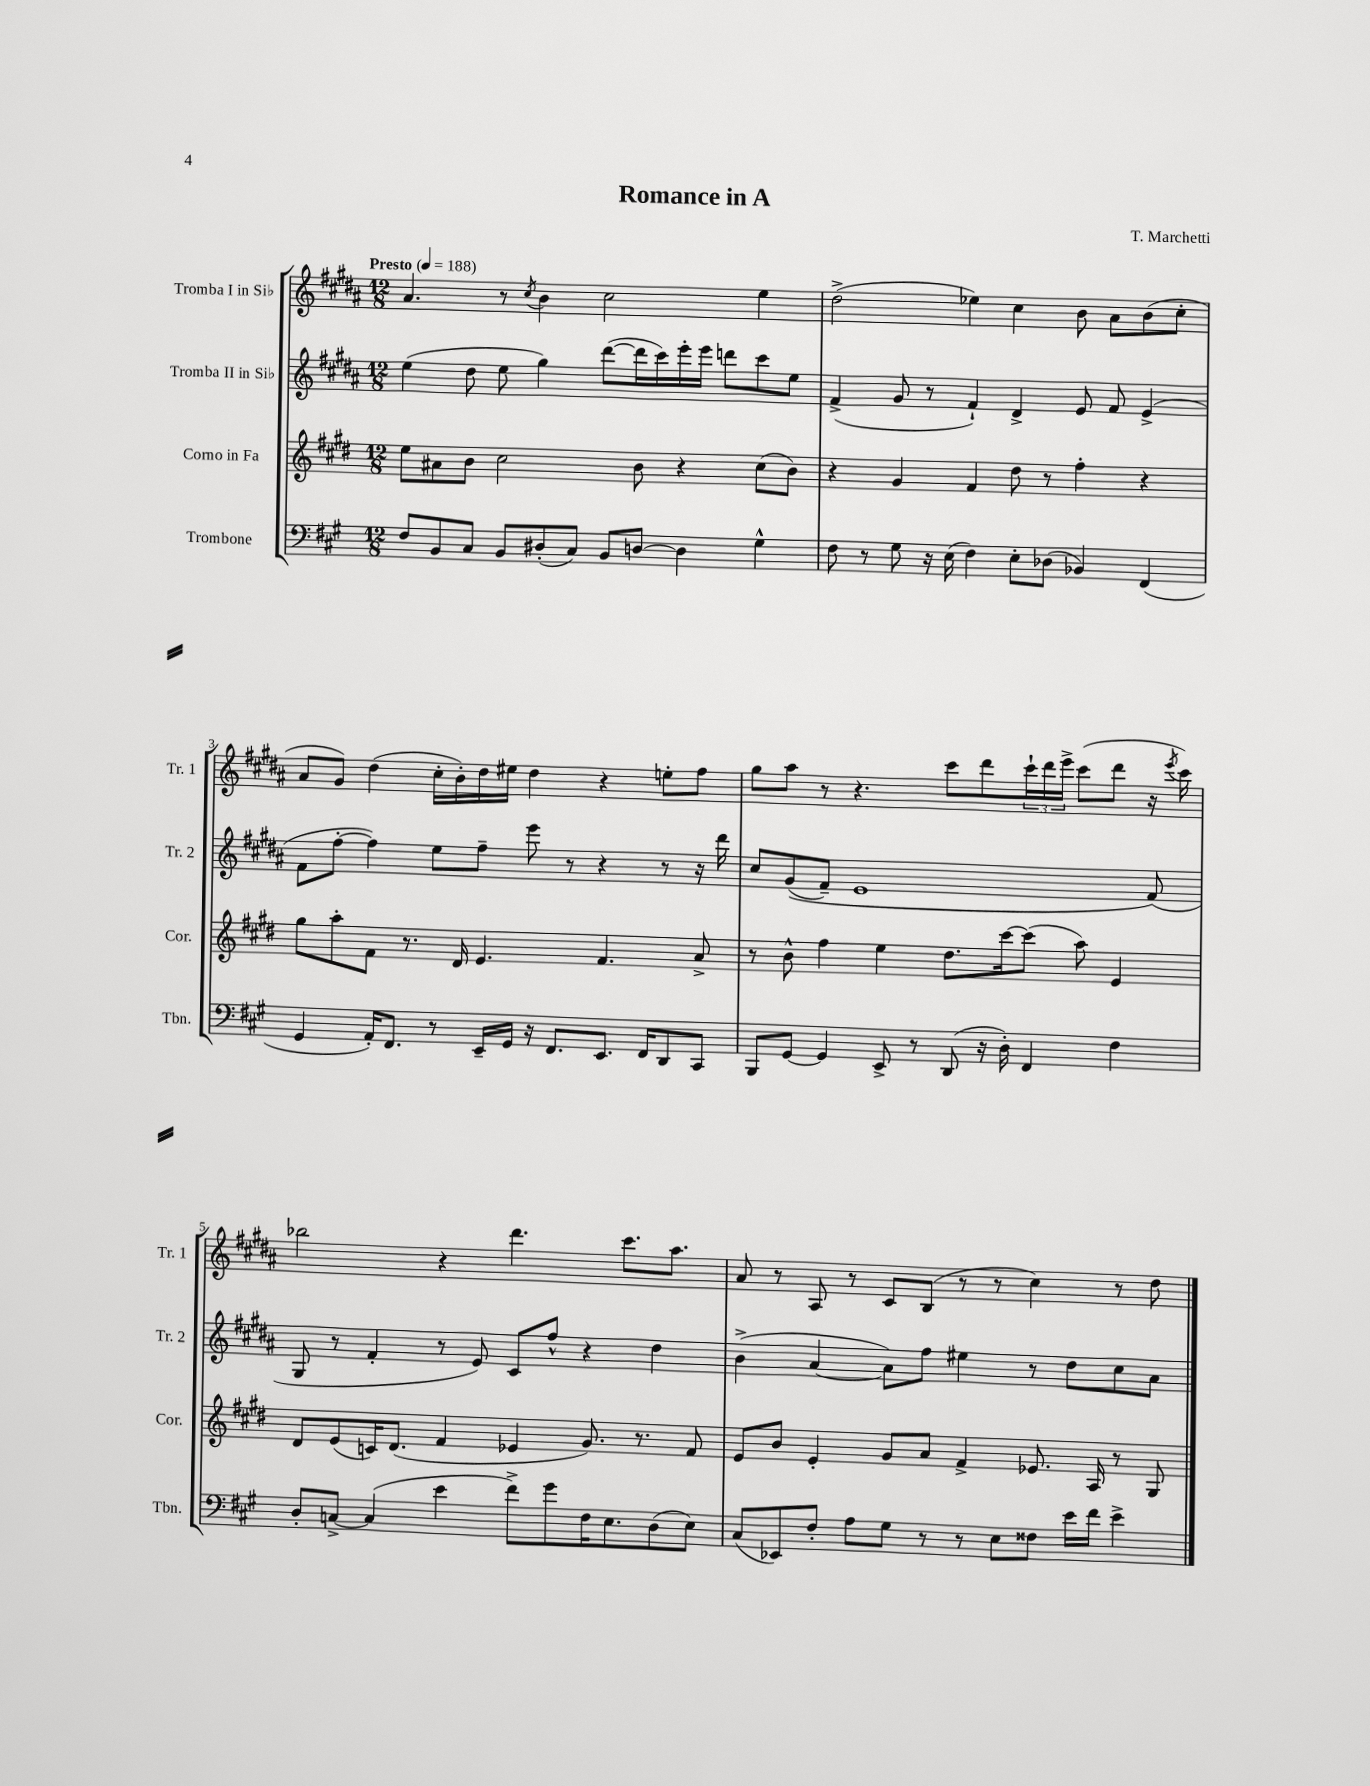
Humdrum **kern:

**kern	**kern	**kern	**kern
*part4	*part3	*part2	*part1
*staff4	*staff3	*staff2	*staff1
*I"Trombone	*I"Corno in Fa	*I"Tromba II in Si♭	*I"Tromba I in Si♭
*I'Tbn.	*I'Cor.	*I'Tr. 2	*I'Tr. 1
*clefF4	*clefG2	*clefG2	*clefG2
*k[f#c#g#]	*k[f#c#g#d#]	*k[f#c#g#d#a#]	*k[f#c#g#d#a#]
*M12/8	*M12/8	*M12/8	*M12/8
*MM188	*MM188	*MM188	*MM188
=1	=1	=1	=1
!	!	!	!LO:TX:a:B:t=Presto
8F#/L	8ee\L	(4ee\	4.a#/
8BB/	8a#X\	.	.
8C#/J	8b\J	8dd#\	.
8BB/L	2cc#\	8ee\	8r
.	.	.	8qcc#/
(8D#X'/	.	4gg#\)	4b\
8C#/J)	.	.	.
8BB/L	.	([8ddd#\L	2cc#\
[8Dn/J	8b\	16ddd#\L]	.
.	.	16ccc#\)	.
4D\]	4r	16eee'\	.
.	.	16eee\JJ	.
.	.	8dddn\L	.
4G#^^\	(8cc#\L	8ccc#\	4ee\
.	8b\J)	8ee\J	.
=2	=2	=2	=2
8F#\	4r	(4f#^/	(2dd#^\
8r	.	.	.
8G#\	4g#/	8g#/	.
16r	.	8r	.
(16E\	.	.	.
4F#\)	4f#/	4f#`/)	4ee-X\)
8E'\L	8dd#\	4d#^/	4cc#\
(8D-X\J	8r	.	.
4BB-X/)	4ff#'\	8e/	8b\
.	.	8f#/	8a#\L
(4FF#/	4r	(4e^/	(8b\
.	.	.	8cc#'\J
!!LO:LB:g=z
=3	=3	=3	=3
4GG#/	8gg#\L	8f#\L	8a#/L
.	8aa'\	[8ff#'\J	8g#/J)
16AA'/KL)	8f#\J	4ff#\])	(4dd#\
8.FF#/J	.	.	.
.	8.r	.	.
8r	.	8ee\L	16cc#'\LL
.	16d#/	.	16b'\)
16EE~/LL	4.e/	8ff#~\J	16dd#\
16GG#/JJ	.	.	16ee#X\JJ
16r	.	8eee\	4dd#\
8.FF#/L	.	.	.
.	.	8r	.
8.EE/J	4.f#/	4r	4r
16FF#/KL	.	.	.
8DD/	.	8r	8een'\L
8CC#/J	8a^/	16r	8ff#\J
.	.	16ddd#\	.
=4	=4	=4	=4
8BBB/L	8r	8cc#/L	8gg#\L
[8GG#/J	8b^^\	((8g#/	8aa#\J
4GG#/]	4ff#\	8f#~/J)	8r
.	.	1e	4.r
8EE^/	4ee\	.	.
8r	.	.	.
(8DD/	8.dd#\L	.	8ccc#\L
16r	.	.	8ddd#\
16D'\)	[16ccc#\k	.	.
4FF#/	(8ccc#\J]	.	24ccc#`\L
.	.	.	24ddd#\
.	.	.	24eee^\JJ
.	8aa\)	.	(8ccc#\L
4F#\	4e/	.	8ddd#\J
.	.	(8f#/)	16r
.	.	.	8qeee/
.	.	.	16ccc#\)
!!LO:LB:g=z
=5	=5	=5	=5
8D'/L	8d#/L	8G#/	2bb-X\
[8Cn^/J	(8e/	8r	.
(4C/]	16cn/K)	4f#'/	.
.	(8.d#/J	.	.
4e\	4f#/	8r	4r
.	.	8e/)	.
8f#^\L)	4e-X/	8c#/L	4.ddd#\
8g#\	.	8ff#^^/J	.
16F#\K	8.g#/)	4r	.
8.E\	.	.	.
.	.	.	8.ccc#\L
.	8.r	.	.
(8D\	.	4dd#\	.
.	.	.	8.aa#\J
8E\J)	8f#/	.	.
=6	=6	=6	=6
(8C#/L	8e/L	(4b^\	8a#/
8EE-X/)	8b/J	.	8r
8F#'/J	4e'/	[4a#/	8A#/
8A\L	.	.	8r
8G#\J	8g#/L	8a#\L])	8c#/L
8r	8a/J	8ff#\J	(8B/J
8r	4f#^/	4ee#X\	8r
8E\L	.	.	8r
8F##X\J	8.e-X/	8r	4cc#\)
16e\LL	.	8dd#\L	.
16f#\JJ	16A/	.	.
4e^\	8r	8cc#\	8r
.	8G#/	8a#\J	8dd#\
==	==	==	==
*-	*-	*-	*-
